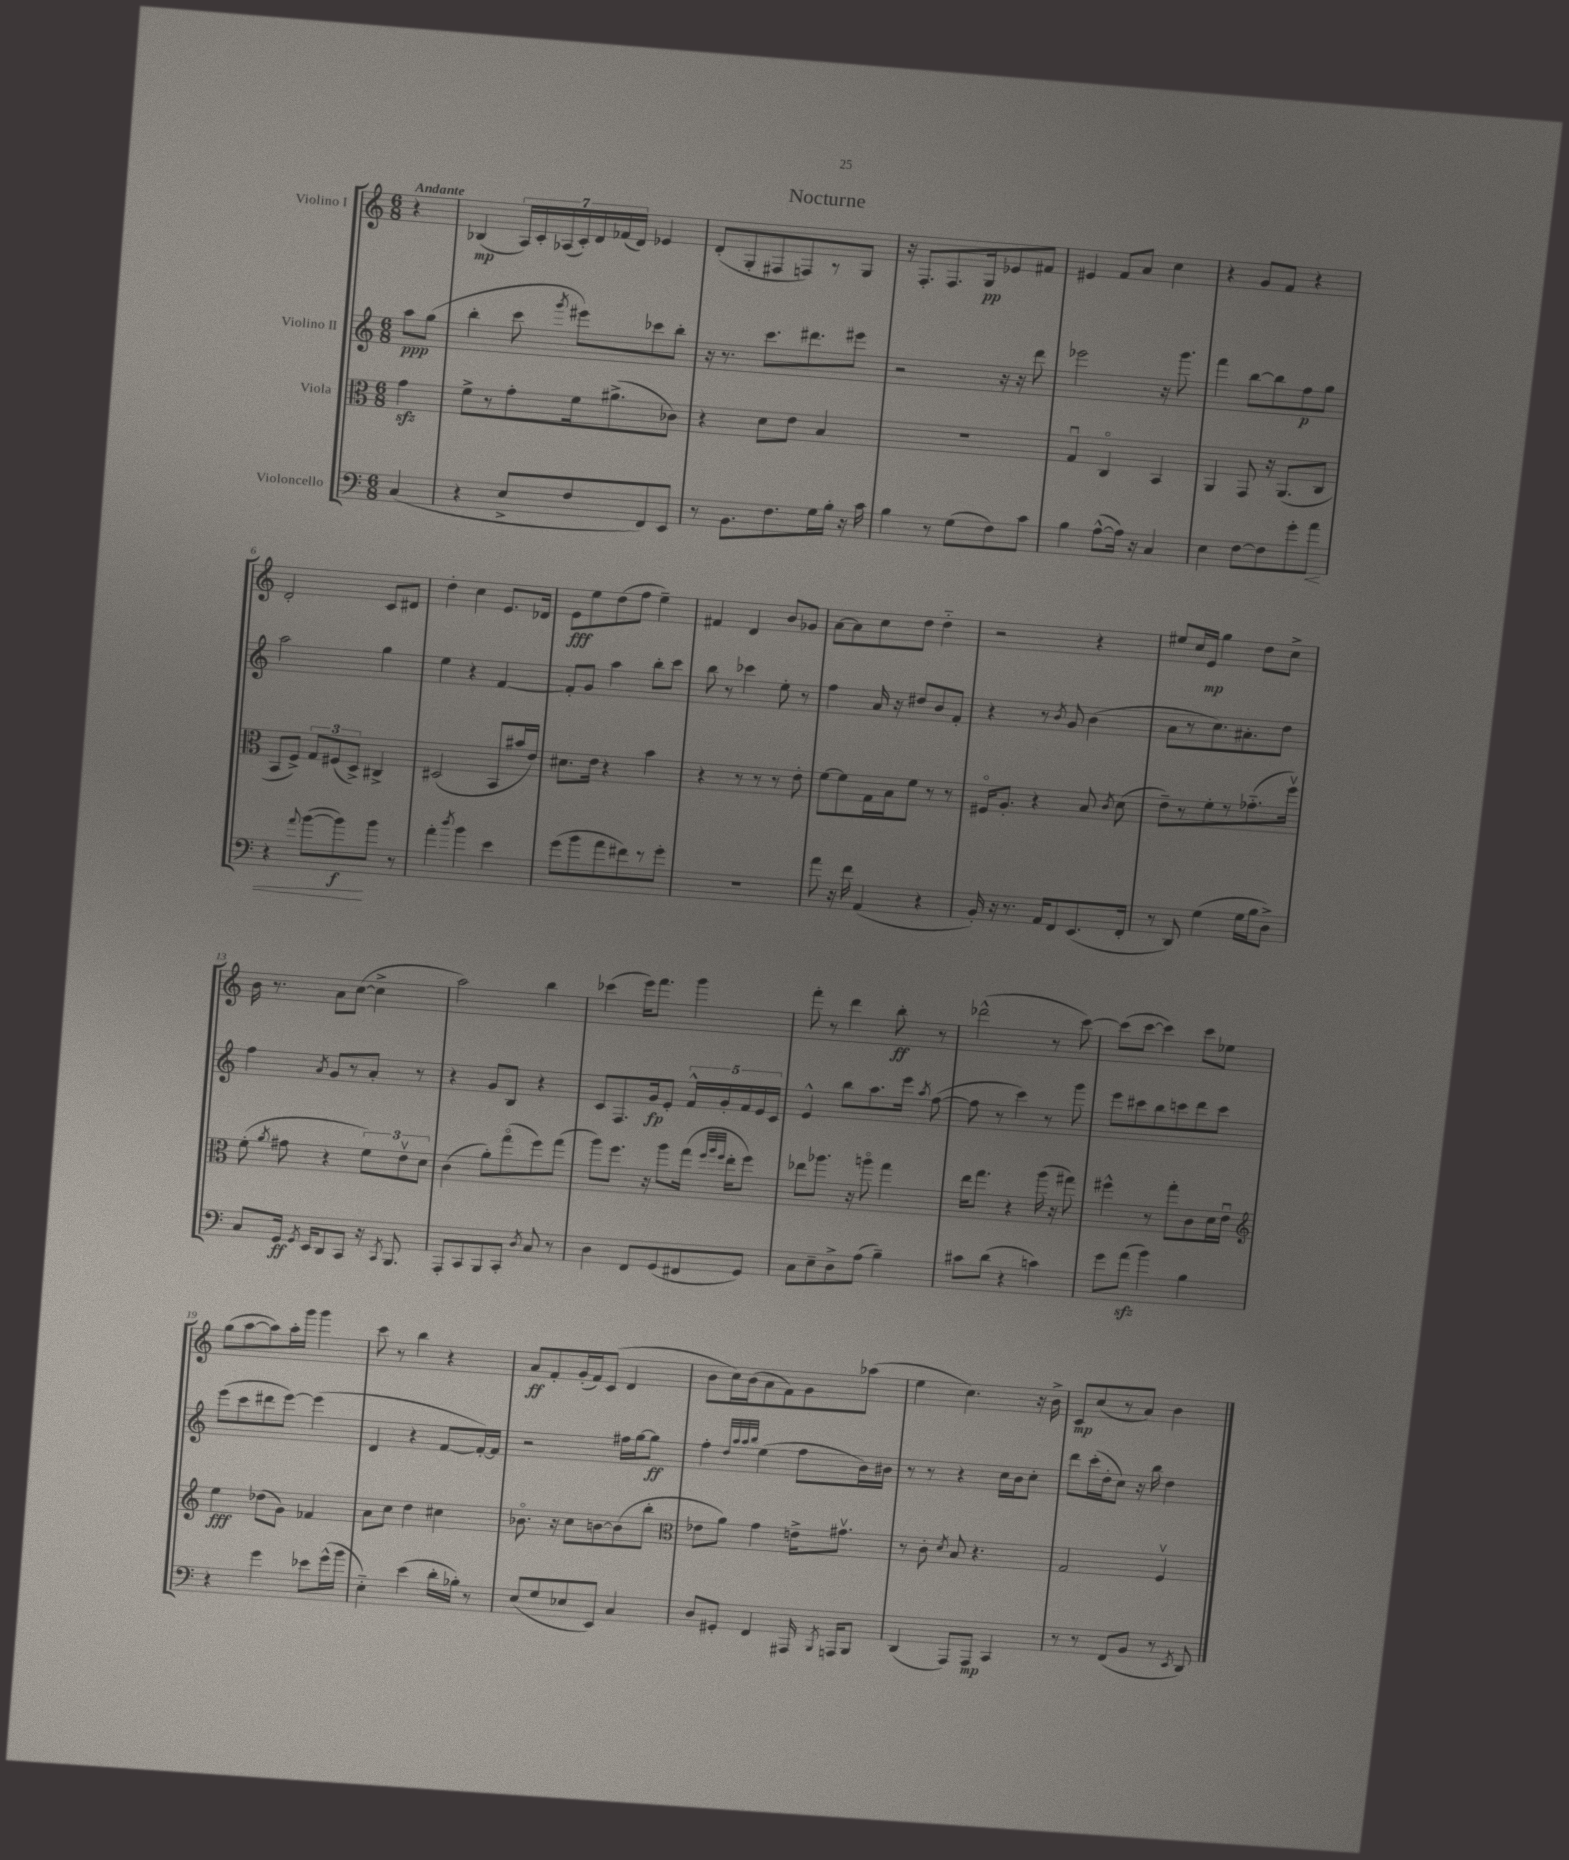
\header { title = "Nocturne" }
<<
\new StaffGroup <<
\new Staff = "s0" \with { instrumentName = "Violino I" } {
    \clef treble \key c \major \numericTimeSignature \time 6/8 \partial 4 \tempo "Andante"
    \autoBeamOff r4 |
    bes4\mp( \tuplet 7/4 { a16[) c'16-. aes16( c'16-.) d'16 fes'16( d'16]) } ees'4 |
    d'8[-.( g8-. fis8 f8) r8 g8] |
    r16 f8.[-. f8. g16\pp ees'8 fis'8] |
    eis'4 f'8[ a'8] c''4 |
    r4 g'8[ f'8] r4 |
    d'2-. c'8[ dis'8] |
    d''4-. c''4 e'8.[ des'16] |
    e'8[\fff e''8 d''8( f''8] e''4--) |
    fis'4 d'4 b'8[ ges'8] |
    a'8[~ a'8 c''8 d''8] d''4-_ |
    r2 r4 |
    eis''8[ c''16 e'16]\mp g''4 d''8[ c''8]-> |
    b'16 r8. a'8[ c''8]~( c''4-> |
    a''2) b''4 |
    ces'''4( e'''16[) f'''8.] g'''4 |
    f'''8-. r8 d'''4 b''8-.\ff r8 |
    des'''2-^( r8 c'''8~) |
    c'''8[( c'''8]~ c'''4) c'''8[ ees''8] |
    g''8[( a''8~ a''8) a''16-. g'''16] g'''4 |
    c'''8 r8 b''4 r4 |
    a'8[\ff f'8-. g'16-.( f'16) c'8]( d'4 |
    b'8[ c''16) b'16( a'8 f'8) g'8 aes''8]( |
    e''4 c''4.) r16 b'16-> |
    c'8[\mp c''8( r8 a'8]) b'4 \bar "|." |
}
\new Staff = "s1" \with { instrumentName = "Violino II" } {
    \clef treble \key c \major \numericTimeSignature \time 6/8 \partial 4
    \autoBeamOff a''8[\ppp g''8]( |
    b''4-. c'''8 \acciaccatura { g'''8 } eis'''8[) ces'''8 b''8]-. |
    r16 r8. c'''8.[ dis'''8. eis'''8] |
    r2 r16 r16 d'''8 |
    ees'''2 r16 g'''8. |
    f'''4 b''8[~ b''8 f''8\p g''8] |
    a''2 g''4 |
    e''4 r4 f'4~ |
    f'8[-. g'8] a''4 b''8[-. c'''8] |
    b''8 r8 ces'''4 e''8-. r8 |
    f''4 a'16 r16 dis''8[ b'8 f'8]-. |
    r4 r8 \acciaccatura { b'8 } g'8 b'4( |
    a'8[ r8 c''8.) ais'8.-. d''8] |
    f''4 \acciaccatura { a'8 } g'8[ r8 a'8]-. r8 |
    r4 g'8[ b8] r4 |
    c'8[ f8. g'16\fp e'8]-. \tuplet 5/4 { f'16[-^ g'16-. f'16 e'16 c'16] } |
    e'4-^ b''8[ a''8. e'''16] \acciaccatura { a''8 } f''8~( |
    f''8 r8 c'''4) r8 g'''8 |
    e'''8[ cis'''8 b''8 c'''8 d'''8 c'''8] |
    e'''8[( c'''8 dis'''8 e'''8]~) e'''4( |
    d'4 r4 f'8[~ f'16~-.) f'16] |
    r2 fis''16[ g''16~ g''8]\ff |
    f''4-. \grace { d''32[ a''32 a''32 b''32] } e''4( f''8[ b'16) bis'16] |
    r8 r8 r4 c''16[ b'16 c''8]-. |
    d'''8[ c'''16-.( d''16-. c''8]) r16 b''16 d''4 \bar "|." |
}
\new Staff = "s2" \with { instrumentName = "Viola" } {
    \clef alto \key c \major \numericTimeSignature \time 6/8 \partial 4
    \autoBeamOff g'4\sfz |
    f'8[-> r8 g'8-. f'16 ais'8.->( ces'8]) |
    r4 d'8[ e'8] b4 |
    R2. |
    g4\downbow c4\flageolet b,4 |
    a,4 g,8 r16 a,8.[( c8] |
    b,8[ f8]->) \tuplet 3/2 { g8[ fis8( d8]->) } cis4-> |
    dis2( b,8[ bis'16 e'16]) |
    dis'8.[ e'16] r4 b'4 |
    r4 r8 r8 r8 e'8-. |
    f'8[~ f'8 g16 b16 f'8] r8 r8 |
    fis16[\flageolet a8.]-. r4 b8 \acciaccatura { c'8 } d'8( |
    e'8[--) r8 f'8-. r8 ges'8.-_( f''16]\upbow) |
    f'8-.( \acciaccatura { a'8 } gis'8 r4 \tuplet 3/2 { f'8[) e'8\upbow d'8] } |
    c'4( a'8[-.) g''8\flageolet( f''8) g''8]( |
    a''8[) f''8.] r16 a''8[ g''16]( \grace { f''32[ a''32 f''32] } e''16[-. f''8]) |
    ees''8[ aes''8.] r16 a''8\flageolet g''4 |
    e''16[ g''8.] r4 a''16( r16 gis''8) |
    fis''4-^ r8 g''8[-. c'8 d'16 e'16]\downbow |
    \clef treble e''4\fff des''8[( g'8]) fes'4 |
    a'8[ c''8] d''4 cis''4 |
    bes'8.\flageolet r16 c''8[ b'8~ b'8( b''8]-. |
    \clef alto ees'8[ a'8]) g'4 e'16[-> gis'8.]\upbow |
    r8 c'8-. \acciaccatura { d'8 } b8 r4. |
    g2 f4\upbow \bar "|." |
}
\new Staff = "s3" \with { instrumentName = "Violoncello" } {
    \clef bass \key c \major \numericTimeSignature \time 6/8 \partial 4
    \autoBeamOff c4( |
    r4 e8[-> f8 f,8) e,8] |
    r8 b,8.[ f8. g16 b16]-. r16 c'16 |
    b4 r8 g8[( f8) c'8] |
    b4 a8[~-^( a16]) r16 c4 |
    e4 f8[~ f8 g'8-. a'8]\< |
    r4 \appoggiatura { a'8 } b'8[~( b'8\f\!) b'8] r8 |
    a'4-. \acciaccatura { d''8 } b'4 e'4 |
    g'8[( b'8 a'8 fis'8) r8 g'8]-. |
    R2. |
    a'8 r16 f'16 a,4( r4 |
    b,16-.) r16 r8. a,16[ f,8 e,8.( f,16]-. |
    r8 d,8) g4( g16[ b16 d8]->) |
    c8[ g,16]\ff \acciaccatura { g,8 } e,16[ d,8 c,8] r16 \acciaccatura { c,8 } b,,8. |
    a,,8[-. c,8 b,,8 c,8]-. \acciaccatura { d8 } c8 r8 |
    d4 f,8[ g,8( fis,8 g,8]) |
    c8[ e8-- d8-> a8]( b4--) |
    cis'8[ d'8]( r4 c'4) |
    g'8[ a'8]\sfz( b'4) b4 |
    r4 g'4 ees'8[ g'16-^( b'16] |
    e4-_) e'4( d'16[-. bes16]-.) r8 |
    e8[( g8 ees8 e,8]) c4 |
    d8[ gis,8]-. f,4 ais,,16 \acciaccatura { b,,8 } a,,16[ b,,8] |
    d,4( a,,8[) a,,8]\mp c,4 |
    r8 r8 f,8[( b,8] r8 \acciaccatura { e,8 } d,8) \bar "|." |
}
>>
>>
